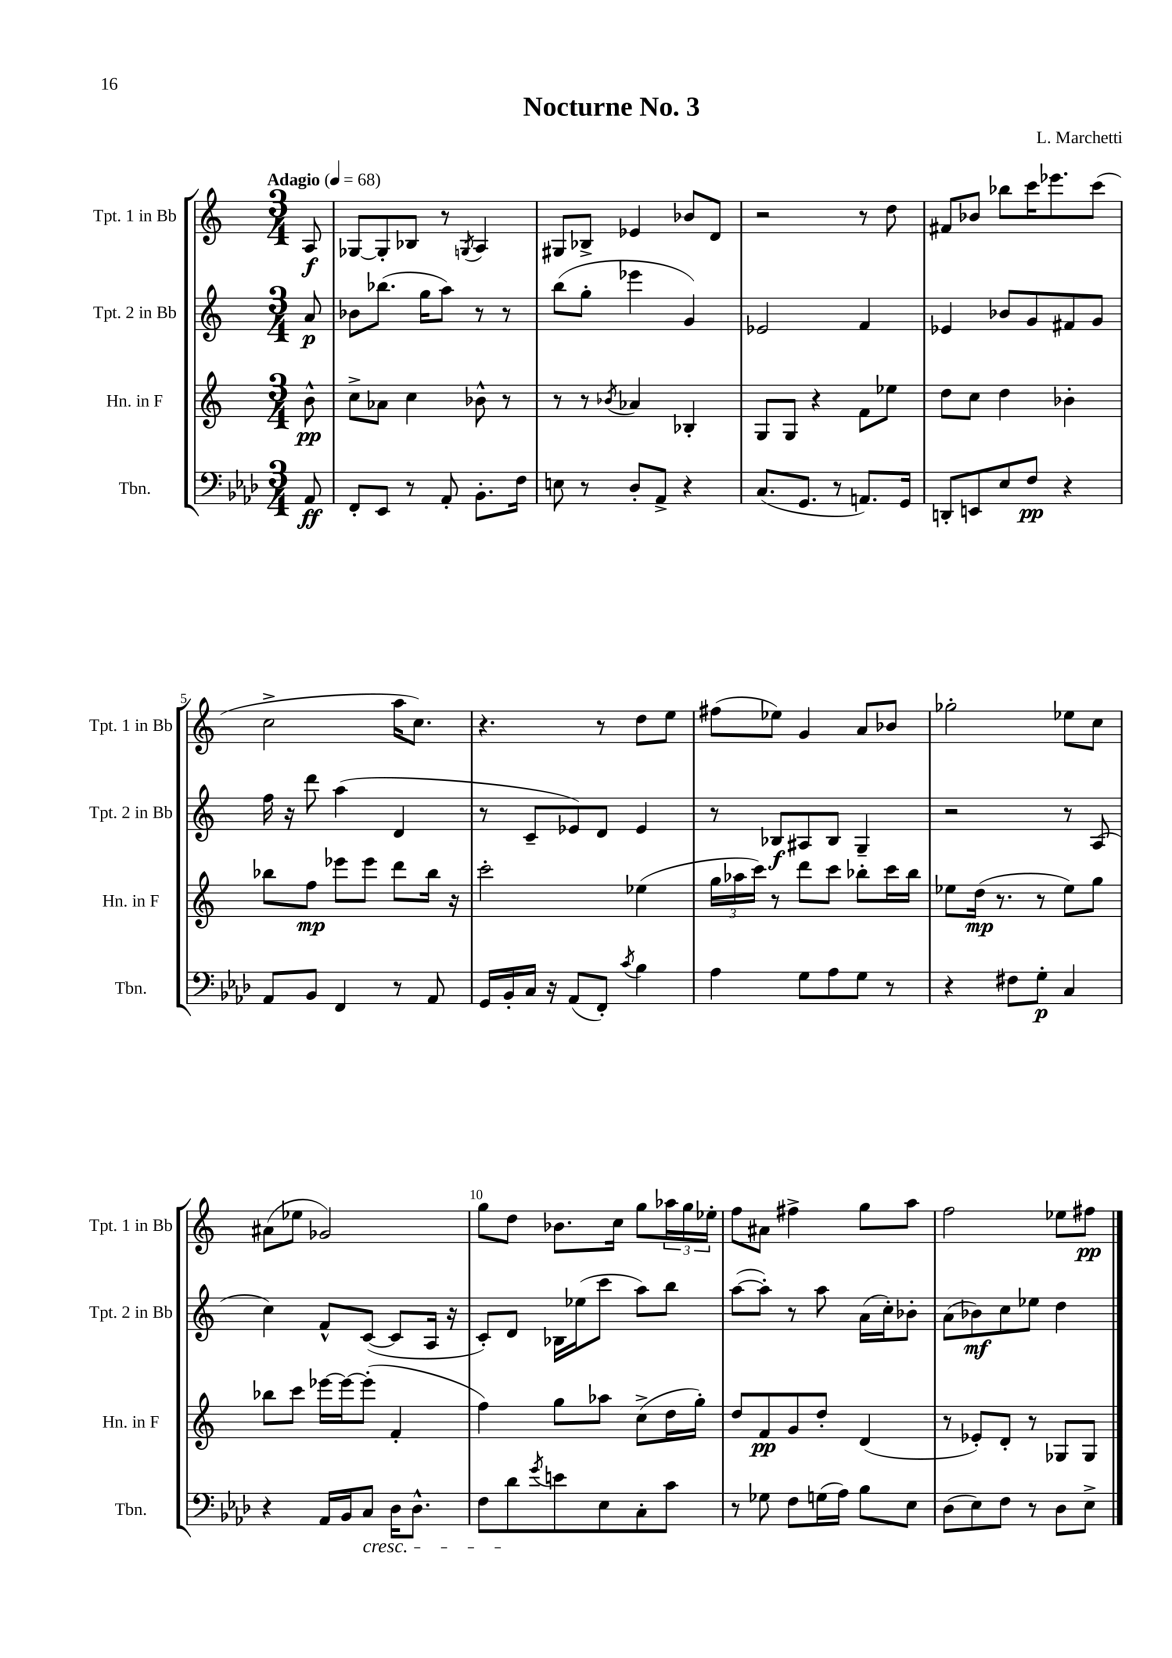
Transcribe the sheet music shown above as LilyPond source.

\header { title = "Nocturne No. 3" composer = "L. Marchetti" }
<<
\new StaffGroup <<
\new Staff = "s0" \with { instrumentName = "Tpt. 1 in Bb" shortInstrumentName = "Tpt. 1 in Bb" } {
    \clef treble \key c \major \numericTimeSignature \time 3/4 \partial 8 \tempo "Adagio" 4 = 68
    a8\f |
    ges8~ ges8-. bes8 r8 \acciaccatura { g8 } a4 |
    gis8 bes8-> ees'4 bes'8 d'8 |
    r2 r8 d''8 |
    fis'8 bes'8 bes''8 c'''16 ees'''8. c'''8( |
    c''2-> a''16 c''8.) |
    r4. r8 d''8 e''8 |
    fis''8( ees''8) g'4 a'8 bes'8 |
    ges''2-. ees''8 c''8 |
    ais'8( ees''8 ges'2) |
    g''8 d''8 bes'8. c''16 g''8 \tuplet 3/2 { aes''16 g''16 ees''16-. } |
    f''8 ais'8 fis''4-> g''8 a''8 |
    f''2 ees''8 fis''8\pp \bar "|." |
}
\new Staff = "s1" \with { instrumentName = "Tpt. 2 in Bb" shortInstrumentName = "Tpt. 2 in Bb" } {
    \clef treble \key c \major \numericTimeSignature \time 3/4 \partial 8
    a'8\p |
    bes'8 bes''8.( g''16 a''8) r8 r8 |
    b''8( g''8-. ees'''4 g'4) |
    ees'2 f'4 |
    ees'4 bes'8 g'8 fis'8 g'8 |
    f''16 r16 d'''8 a''4( d'4 |
    r8 c'8-- ees'8) d'8 ees'4 |
    r8 bes8\f ais8 bes8 g4-- |
    r2 r8 a8( |
    c''4) f'8-^ c'8~( c'8 a16 r16 |
    c'8-.) d'8 bes16 ees''16( c'''8 a''8) b''8 |
    a''8~( a''8-.) r8 a''8 a'16( c''16-.) bes'8-. |
    a'8( bes'8\mf) c''8 ees''8 d''4 \bar "|." |
}
\new Staff = "s2" \with { instrumentName = "Hn. in F" shortInstrumentName = "Hn. in F" } {
    \clef treble \key c \major \numericTimeSignature \time 3/4 \partial 8
    b'8-^\pp |
    c''8-> aes'8 c''4 bes'8-^ r8 |
    r8 r8 \acciaccatura { bes'8 } aes'4 bes4-. |
    g8 g8 r4 f'8 ees''8 |
    d''8 c''8 d''4 bes'4-. |
    bes''8 f''8\mp ees'''8 ees'''8 d'''8 bes''16 r16 |
    c'''2-. ees''4( |
    \tuplet 3/2 { g''16 aes''16 c'''16) } r8 d'''8 c'''8 bes''8-. c'''16 bes''16 |
    ees''8 d''16\mp( r8. r8 ees''8) g''8 |
    bes''8 c'''8 ees'''16~ ees'''16~ ees'''8-.( f'4-. |
    f''4) g''8 aes''8 c''8->( d''16 g''16-.) |
    d''8 f'8\pp g'8 d''8-. d'4( |
    r8 ees'8-.) d'8-. r8 ges8 ges8 \bar "|." |
}
\new Staff = "s3" \with { instrumentName = "Tbn." shortInstrumentName = "Tbn." } {
    \clef bass \key aes \major \numericTimeSignature \time 3/4 \partial 8
    aes,8\ff |
    f,8-. ees,8 r8 aes,8-. bes,8.-. f16 |
    e8 r8 des8-. aes,8-> r4 |
    c8.( g,8. r8 a,8.) g,16 |
    d,8-. e,8 ees8 f8\pp r4 |
    aes,8 bes,8 f,4 r8 aes,8 |
    g,16 bes,16-. c16 r16 aes,8( f,8-.) \acciaccatura { c'8 } bes4 |
    aes4 g8 aes8 g8 r8 |
    r4 fis8 g8-.\p c4 |
    r4 aes,16 bes,16 c8\cresc des16 des8.-^ |
    f8 des'8\! \acciaccatura { g'8 } e'8 ees8 c8-. c'8 |
    r8 ges8 f8 g16( aes16) bes8 ees8 |
    des8( ees8) f8 r8 des8 ees8-> \bar "|." |
}
>>
>>
\layout { \context { \Score \override BarNumber.break-visibility = ##(#f #t #t) barNumberVisibility = #(every-nth-bar-number-visible 5) } }
